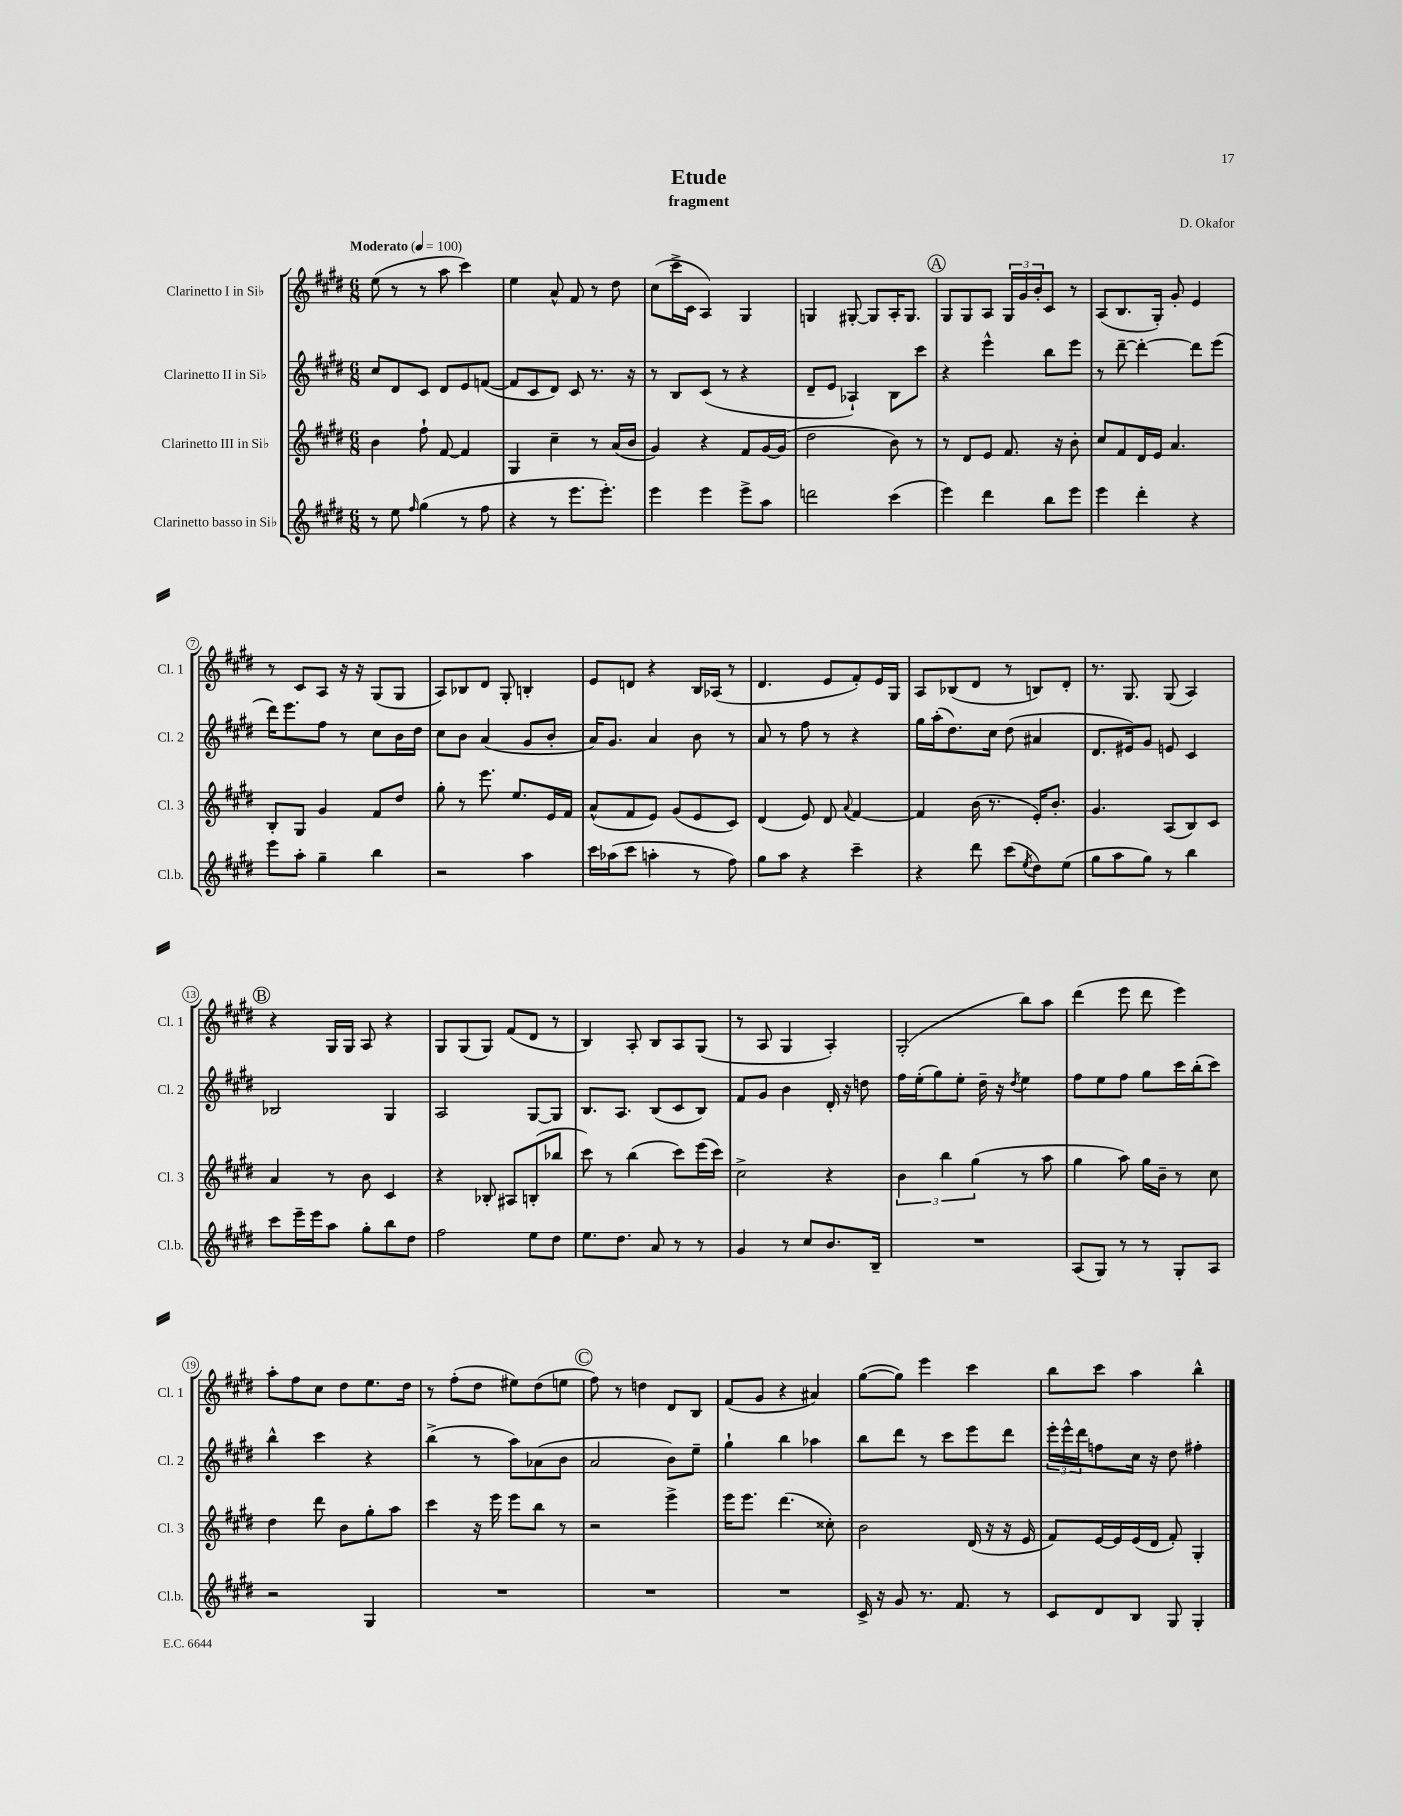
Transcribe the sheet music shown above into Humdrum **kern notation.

**kern	**kern	**kern	**kern
*part4	*part3	*part2	*part1
*staff4	*staff3	*staff2	*staff1
*I"Clarinetto basso in Si♭	*I"Clarinetto III in Si♭	*I"Clarinetto II in Si♭	*I"Clarinetto I in Si♭
*I'Cl.b.	*I'Cl. 3	*I'Cl. 2	*I'Cl. 1
*clefG2	*clefG2	*clefG2	*clefG2
*k[f#c#g#d#]	*k[f#c#g#d#]	*k[f#c#g#d#]	*k[f#c#g#d#]
*M6/8	*M6/8	*M6/8	*M6/8
*MM100	*MM100	*MM100	*MM100
=1	=1	=1	=1
!	!	!	!LO:TX:a:B:t=Moderato
8r	4b\	8cc#/L	(8ee\
8ee\	.	8d#/	8r
16qqff#/	.	.	.
(4gg#\	8ff#`\	8c#/J	8r
.	[8f#/	8d#/L	8aa\
8r	4f#/]	8e/	4ccc#\)
8ff#\	.	([8fn/J	.
=2	=2	=2	=2
4r	4G#/	8f/L]	4ee\
.	.	8c#/	.
8r	4cc#~\	8d#/J)	8a^^/
8.eee\L	.	8c#/	8f#/
.	8r	8.r	8r
8.eee'\J)	.	.	.
.	(16a/LL	.	8dd#\
.	16b/JJ	16r	.
=3	=3	=3	=3
4eee\	4g#/)	8r	(8cc#\L
.	.	8B/L	16ccc#^\L
.	.	.	16c#\JJ
4eee\	4r	(8c#/J	4A/)
.	.	8r	.
8eee^\L	8f#/L	4r	4G#/
8aa\J	[16g#/L	.	.
.	(16g#/JJ]	.	.
=4	=4	=4	=4
2dddn\	2dd#\	8d#~/L	4Gn/
.	.	8e/J	.
.	.	4A-X`/)	[8G#X'/
.	.	.	8G#/L]
(4ccc#\	8b\)	8B\L	16A'/K
.	.	.	8.G#/J
.	8r	8ccc#\J	.
!!LO:REH:place=s1:t=A
=5	=5	=5	=5
4eee\)	8r	4r	8G#/L
.	8d#/L	.	8G#/
4ddd#\	8e/J	4eee^^\	8A/J
.	8.f#/	.	24G#/LL
.	.	.	24g#/
.	.	.	24b'/J
8bb\L	.	8bb\L	8c#/J
.	16r	.	.
8eee\J	8b'\	8eee\J	8r
=6	=6	=6	=6
4eee\	8cc#/L	8r	(8A/L
.	8f#/	[8ddd#~\	8.B/
4ddd#'\	16d#/L	4ddd#'\_	.
.	16e/JJ	.	16G#'/Jk)
.	4.a/	.	8g#'/
4r	.	8ddd#\L]	4e/
.	.	(8eee\J	.
!!LO:LB:g=z
=7	=7	=7	=7
8eee\L	8B'/L	16ddd#\KL)	8r
.	.	8.eee\	.
8aa'\J	8G#/J	.	8c#/L
4gg#~\	4g#/	8ff#\J	8A/J
.	.	8r	16r
.	.	.	16r
4bb\	8f#/L	8cc#\L	(8G#/L
.	8dd#/J	16b\L	8G#/J
.	.	16dd#\JJ	.
=8	=8	=8	=8
2r	8gg#'\	8cc#\L	8A/L)
.	8r	8b\J	8B-X/
.	8.eee\	(4a/	8d#/J
.	.	.	8G#'/
.	8.ee/L	.	.
4aa\	.	8g#/L	4Bn'/
.	16e/L	8b'/J	.
.	16f#/JJ	.	.
=9	=9	=9	=9
16ccc#\LL	(8a^^/L	16a/KL)	8e/L
(16aa-X\J	.	8.g#/J	.
8ccc#\J	8f#/	.	8dn/J
4aan'\	8e/J)	4a/	4r
.	(8g#/L	.	.
8r	8e/	8b\	16B/LL
.	.	.	(16A-X/JJ
8ff#\)	8c#/J)	8r	8r
=10	=10	=10	=10
8gg#\L	(4d#/	8a/	4.d#/
8aa\J	.	8r	.
4r	8e/)	8ff#\	.
.	8d#/	8r	8e/L
.	8qqa/	.	.
4ccc#~\	[4f#/	4r	8f#'/)
.	.	.	16e/L
.	.	.	16G#/JJ
=11	=11	=11	=11
4r	4f#/]	16gg#\LL	8A/L
.	.	(16aa'\J	.
.	.	8.dd#\)	(8B-X/
8ddd#\	(16b\	.	8d#/J
.	8.r	16cc#\Jk	.
(8ccc#\L	.	(8dd#\	8r
8qee/	.	.	.
8dd#\)	16e'/KL)	4a#X/	8Bn/L)
.	8.b'/J	.	.
(8ee\J	.	.	8d#'/J
=12	=12	=12	=12
8gg#\L	4.g#/	8.d#/L	8.r
8aa\	.	.	.
.	.	16e#X/k)	8.G#/
8gg#\J)	.	8g#/J	.
8r	(8A/L	8en/	(8G#/
4bb\	8B/)	4c#/	4A/)
.	8c#/J	.	.
!!LO:LB:g=z
!!LO:REH:place=s1:t=B
=13	=13	=13	=13
8ccc#\L	4a/	2B-X/	4r
16eee~\L	.	.	.
16eee\J	.	.	.
8aa\J	8r	.	16G#/LL
.	.	.	16G#/JJ
8gg#'\L	8b\	.	8A/
8bb\	4c#/	4G#/	4r
8dd#\J	.	.	.
=14	=14	=14	=14
2ff#\	4r	2A/	8G#/L
.	.	.	(8G#/
.	8B-X'/	.	8G#/J)
.	8A#X/L	.	(8f#/L
8ee\L	(8Bn'/	[8G#/L	8d#/J
8dd#\J	8bb-X/J	8G#/J]	8r
=15	=15	=15	=15
8.ee\L	8ccc#\)	8.B/L	4B/)
.	8r	.	.
8.dd#\J	.	8.A/J	.
.	(4bb\	.	8A'/
8a/	.	(8B/L	8B/L
8r	8ccc#\L)	8c#/	8A/
8r	(16eee\L	8B/J)	(8G#/J
.	16ccc#\JJ)	.	.
=16	=16	=16	=16
4g#/	2cc#^\	8f#/L	8r
.	.	8g#/J	8A/
8r	.	4b\	4G#/
8cc#/L	.	.	.
8.b/	4r	16d#'/	4A'/)
.	.	16r	.
.	.	8ddn\	.
16B~/Jk	.	.	.
=17	=17	=17	=17
2.r	6b\	16ff#\LL	(2G#'/
.	.	(16ee'\J	.
.	.	8gg#\)	.
.	6bb\	.	.
.	.	8ee'\J	.
.	(6gg#\	.	.
.	.	16dd#~\	.
.	.	16r	.
.	.	8qdd#/	.
.	8r	4ee\	8bb\L)
.	8aa\	.	8aa\J
=18	=18	=18	=18
(8A/L	4gg#\	8ff#\L	(4ddd#\
8G#/J)	.	8ee\	.
8r	8aa\)	8ff#\J	8eee\
8r	16gg#\LL	8gg#\L	8ddd#\
.	16b~\JJ	.	.
8G#'/L	8r	16ccc#\L	4eee\)
.	.	(16bb'\J	.
8A/J	8cc#\	8ccc#\J)	.
!!LO:LB:g=z
=19	=19	=19	=19
2r	4dd#\	4bb^^\	8aa'\L
.	.	.	8ff#\
.	8ddd#\	4ccc#\	8cc#\J
.	8b\L	.	8dd#\L
4G#/	8gg#'\	4r	8.ee\
.	8aa\J	.	.
.	.	.	16dd#\Jk
=20	=20	=20	=20
2.r	4ccc#\	(4bb^\	8r
.	.	.	(8ff#'\L
.	16r	8r	8dd#\J
.	16eee\	.	.
.	8eee\L	8aa\L)	8ee#X\L)
.	8bb\J	(8a-X\	(8dd#\
.	8r	8b\J	8een\J
!!LO:REH:place=s1:t=C
=21	=21	=21	=21
2.r	2r	2a/	8ff#\)
.	.	.	8r
.	.	.	4ddn\
.	4eee^\	8b\L)	8d#/L
.	.	8ee~\J	8B/J
=22	=22	=22	=22
2.r	16eee\KL	4gg#`\	(8f#/L
.	8.eee\J	.	.
.	.	.	8g#/J
.	(4.ddd#\	4bb\	4r
.	.	4aa-X\	4a#X/)
.	8cc##X'\)	.	.
=23	=23	=23	=23
16c#^/	2b\	8bb\L	([8gg#\L
16r	.	.	.
8g#/	.	8ddd#\J	8gg#\J])
8.r	.	8r	4eee\
.	.	8ccc#\L	.
8.f#/	.	.	.
.	(16d#/	8eee\	4ccc#\
.	16r	.	.
8r	16r	8ddd#\J	.
.	16e/	.	.
=24	=24	=24	=24
8c#/L	8f#/L)	24eee'\LL	8bb\L
.	.	24eee^^\	.
.	.	24ddd#\J	.
8d#/	[16e/L	8ffn\	8ccc#\J
.	16e/]	.	.
8B/J	(16e/	16cc#\Jk	4aa\
.	16d#/JJ	16r	.
8G#/	8f#'/)	8dd#\	.
4G#'/	4G#'/	4ff#X'\	4bb^^\
==	==	==	==
*-	*-	*-	*-
